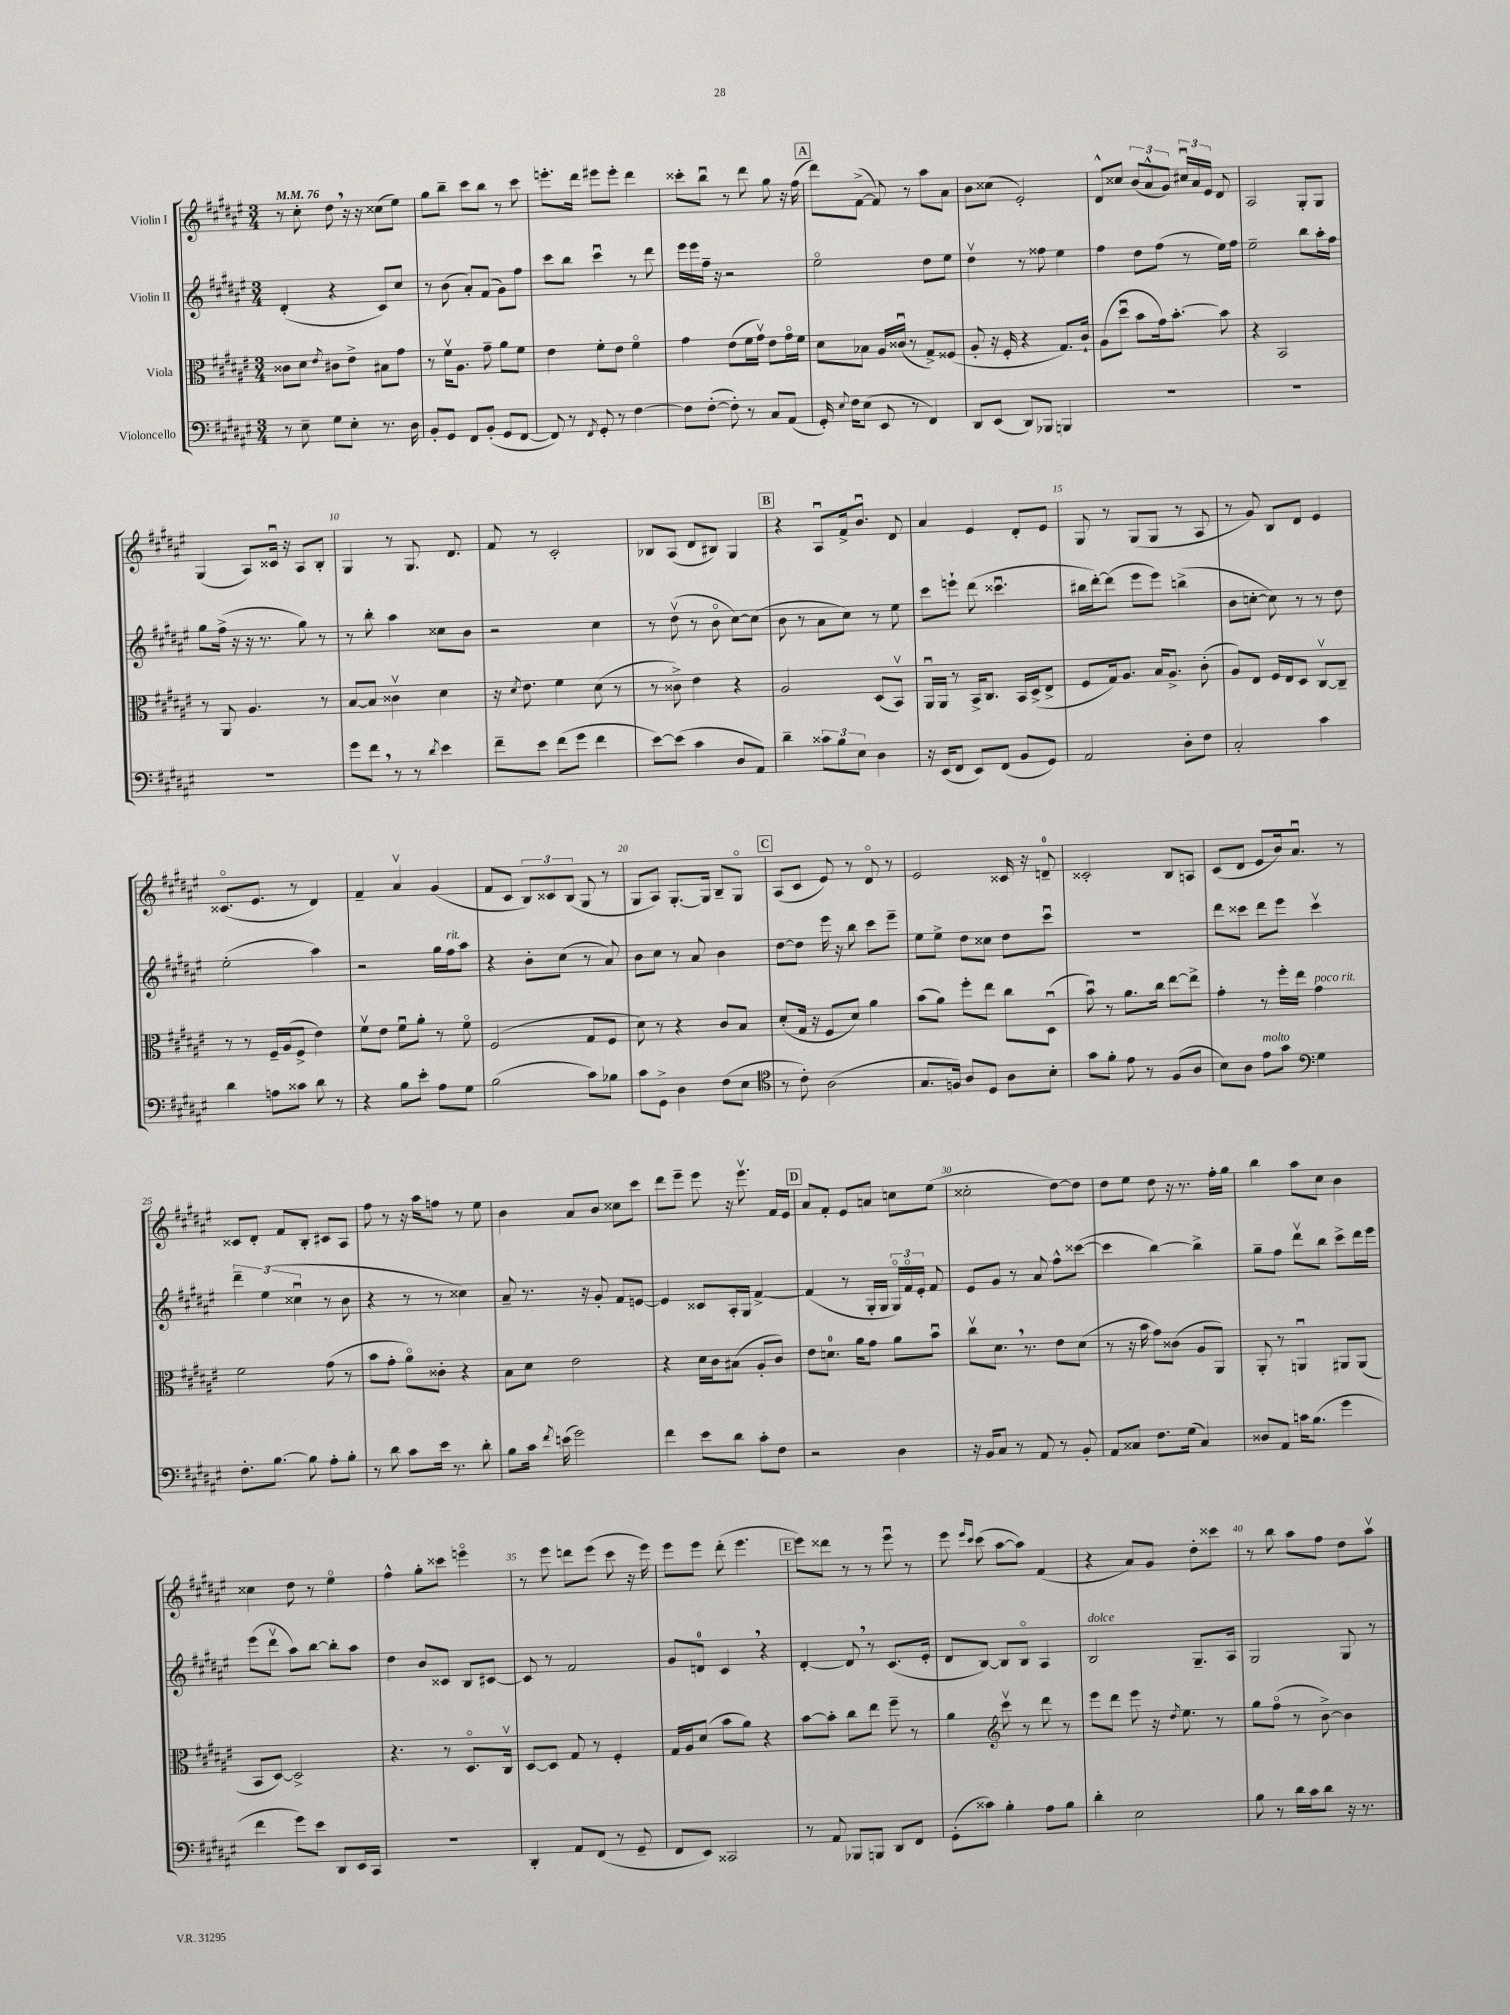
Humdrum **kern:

**kern	**kern	**kern	**kern
*staff4	*staff3	*staff2	*staff1
*clefF4	*clefC3	*clefG2	*clefG2
*k[f#c#g#d#a#e#]	*k[f#c#g#d#a#e#]	*k[f#c#g#d#a#e#]	*k[f#c#g#d#a#e#]
*M3/4	*M3/4	*M3/4	*M3/4
*MM76	*MM76	*MM76	*MM76
8r	8c##\L	(4d#'/	8r
8E#~\	8d#\J	.	8cc#'\
.	8qe#/	.	.
8G#\L	8c#\L	4r	8dd#\
8E#'\J	8e#^\J	.	16r
.	.	.	16r
8.r	8B#\L	8c#/L)	(8cc##\L
.	8g#\J	8cc#/J	8ee#\J)
16D#\	.	.	.
=	=	=	=
8BB'/L	8r	8r	8gg#\L
8GG#/J	16f#v\LK	(8b\	8bb~\J
.	8.A#\J	.	.
8FF#/L	.	8a#'/L)	8ccc#\L
(8BB'/J	8g#~\	(8f#/J	8bb\J
8GG#/L	8a#\L	8g#\L)	8r
[8FF#/J	8f#\J	8ff#\J	8ccc#\
=	=	=	=
8FF#/])	4e#\	8ccc#\L	8.eee'\L
8r	.	8bb\J	.
.	.	.	16ddd#\Jk
8qFF#/	.	.	.
8GG#'/	8f#'\L	4ccc#u\	8eee#\L
8r	8e#\J	.	8eee#'\J
[4F#\	4f#o\	8r	4ddd#\
.	.	8ddd#\	.
=	=	=	=
8F#\]L	4g#\	16eee#\LL	8ccc##'\L
.	.	16eee#\	.
([8F#'\J	.	16ff#~\JJ	8bbu\J
.	.	16r	.
8F#'\])	(8e#\L	2r	8r
8r	16f#\L	.	8ddd#\
.	16g#v\JJ)	.	.
8C#/L	8e#\L	.	8gg#\
(8AA#/J	16g#o\L	.	16r
.	16f#\JJ	.	(16ff#\
=	=	=	=
16GG#'/)	8d#\L	2ee#o\	8ddd#\L)
8qqE#/	.	.	.
16F#\LK	.	.	.
(8E#\J	8B-\J	.	([8f#^\J
8EE#/	16A#/LL	.	8f#/])
.	(16c##u/JJ	.	.
8r	8r	.	8r
4FF#/)	8G#^/L)	8dd#\L	8aa#\L
.	(8F##/J	8ee#\J	8a#\J
=	=	=	=
8DD#/L	8A#'/	4dd#v\	8b\L
(8EE#/J	16r	.	(8cc##\J
.	16F#'/	.	.
8DD#/L)	4r	8r	2e#'/)
8BBB-/J	.	8ff##\	.
4BBB/	8.G#/L)	4ee#\	.
.	16c#`/Jk	.	.
=	=	=	=
2.r	(8A#\L	4ff#\	8d#^^/L
.	8dd#u\J	.	8cc##/J
.	8b\L	8dd#\L	(12b/L
.	.	.	12a#^^/
.	16g#\k)	(8ff#\J	.
.	.	.	12g#/J)
.	[8.b'\J	.	.
.	.	8r	24cc#u/LL
.	.	.	24a#/
.	.	.	24e#/JJ
.	8b\]	16ee#\LL)	8d#/
.	.	16ff#\JJ	.
=	=	=	=
2.r	4r	2ee#~\	2A#/
.	2BB/	.	.
.	.	8bb\L	8G#'/L
.	.	16aa#'\L	8G#/J
.	.	16ff#\JJ	.
=	=	=	=
2.r	8r	8gg#\L	(4G#/
.	8AA#/	(16ff#^\Jk	.
.	.	16r	.
.	4.A#/	16r	8A#/L)
.	.	8.r	.
.	.	.	16c##u/Jk
.	.	.	16r
.	.	8gg#\)	8A#/L
.	8r	8r	8B'/J
=	=	=	=
8g#\L	[8B/L	8r	4G#/
8f#\J	8B/]J	8bb'\	.
8r	4c##v\	4aa#\	8r
8r	.	.	8.G#/
8qd#/	.	.	.
4e#\	4d#\	8cc##\L	.
.	.	.	8.d#/
.	.	8b\J	.
=	=	=	=
8f#~\L	16r	2r	8f#/
.	8qd#/	.	.
.	8.e#\	.	.
8e#\J	.	.	8r
(8f#\L	4f#\	.	2c#'/
8g#\J	.	.	.
4f#\	(8d#\	4cc#\	.
.	8r	.	.
=	=	=	=
[8e#\L)	8r	8r	8B-/L
(8e#\]J	8c##^\)	(8dd#v\	(8A#/J
4c#\	4e#\	8r	8d#/L
.	.	8bo\	8B#/J)
8D#/L	4r	[8cc#\L)	4G#/
8AA#/J)	.	(8cc#\]J	.
=	=	=	=
4d#~\	2A#/	8b\	4r
.	.	8r	.
12c##\L	.	8a#\L	8A#u/L
12B\	.	.	.
.	.	8cc#\J)	16f#^/k
12E#\J	.	.	.
.	.	.	8.bu/J
4D#\	(8D#/L	8r	.
.	8BBv/J)	8ee#\	8d#/
=	=	=	=
16r	16AA#u/LL	8ccc#\L	4a#/
(16EE#/LK	16AA#/JJ	.	.
8FF#/J	8r	8eee`\J	.
8EE#/L)	16BB^/LK	(8ddd#\	4e#/
.	8.C#/J	.	.
(8FF#/J	.	4.ccc##u\	.
8BB/L	16BB/LL	.	8d#'/L
.	(16D#^/J	.	.
8GG#/J)	8E#^/J	.	8e#/J
=	=	=	=
2AA#/	8F#/L	16bb#\LL	8G#/
.	.	[16ddd#'\J)	.
.	16G#/k)	(8ddd#\]J	8r
.	8.A#/J	.	.
.	.	8eee#\L	(8G#/L
.	16B/LK	8eee#\J)	8G#/J
.	8.A#^/J	.	.
8D#'\L	.	(4bb^\	8r
8F#\J	(8c#'\	.	8A#/
=	=	=	=
2C#'/	8A#/L)	8b\L	8r
.	8E#/J	[8cc'\J	8g#/)
.	16F#/LL	8cc\])	8B/L
.	16E#/J	.	.
.	8D#/J	8r	8d#/J
4c#\	[8C#v/L	8r	4e#/
.	8C#~/]J	8dd#\	.
=	=	=	=
4d#\	8r	(2ee#'\	(8.c##o/L
.	8r	.	.
.	.	.	8.e#/J
8A\L	16F#~/LL	.	.
.	(16A#/J	.	.
8c##\J	8F#^/J	.	8r
8d#\	4e#\)	4aa#\)	4d#/)
8r	.	.	.
=	=	=	=
4r	8f#v\L	2r	4f#~/
.	8e#\J	.	.
8B\L	8f#u\L	.	4a#v/
8e#'\J	8a#'\J	.	.
8A#\L	8r	16gg#\LL	(4g#/
.	.	16ff#\J	.
8G#\J	8f#o\	8aa#\J	.
=	=	=	=
(2B\	(2F#/	4r	8f#/L
.	.	.	8c#/J
.	.	8b'\L	12B/L)
.	.	.	12c##/
.	.	(8cc#\J	.
.	.	.	(12B/J
8c#\L)	8G#/L	8r	8G#/
8B-\J	8F#/J	8a#/)	8r
=	=	=	=
8c#\L	8d#\)	8b\L	8G#/L
8GG#^\J	8r	8cc#\J	8A#/J)
4D#\	4r	8r	[8.G#'/L
.	.	8a#/	.
.	.	.	16G#/]Jk
(8F#\L	8c#/L	4b\	8B~/L
8E#\J	8B/J	.	8G#o/J
=	=	=	=
*clefC4	*	*	*
8r	(8d#'/L	[8dd#\L	(8A#/L
8c#'\)	16G#/Jk	8dd#\]J	8c#/J
.	16r	.	.
(2A#\	8F#/L	16eee#\	8e#/)
.	.	16r	.
.	8d#/J)	8bb\	8r
.	4a#\	8ccc#\L	8d#o/
.	.	8eee#~\J	8r
=	=	=	=
8.G#/L	(8b\L	8ee#\L	2e#/
.	8a#\J)	8ee#^\J	.
16F/Jk)	.	.	.
8A#/L	8ff#'\L	8dd#\L	.
8D#/J	8ee#\J	8cc##\J	.
8A#\L	8cc#\L	8dd#\L	16c##/
.	.	.	16r
8B'\J	(8D#u\J	8ccc#u\J	8d~/
=	=	=	=
8g#\L	8bu\)	2.r	2c##'/
8f#'\J	8r	.	.
8e#\	8.a#\L	.	.
8r	.	.	.
.	16cc#\Jk	.	.
(8F#/L	[8ee#\L	.	8B/L
8A#/J	8ee#^\]J	.	8A/J
=	=	=	=
8B\L)	4g#'\	8ddd#\L	(8c#/L
8A#\J	.	8ccc##\J	8d#/J
8e#\L	8r	8ddd#\L	8e#/L
8g#\J	16ff#'\LL	8eee#\J	16b/k)
.	16ee#\JJ	.	8.a#u/J
*clefF4	*	*	*
4G#\	4g#\	4ccc##v\	.
.	.	.	8r
=	=	=	=
8.F#'\L	2f#\	6ddd#~\	8c##/L
.	.	.	8d#'/J
.	.	(6ee#\	.
[8.B\J	.	.	.
.	.	.	8f#/L
.	.	6cc##u\	.
8B\]	.	.	8B'/J
8A#'\L	(8g#\	8r	8c#/L
8B'\J	8r	8b\	8A#/J
=	=	=	=
8r	8b\L	4r	8ff#\
8d#\	8g#'\J	.	8r
8c#\L	8a#o\L)	8r	16r
.	.	.	16aa#\LK
16e#\Jk	8c##'\J	8r	8ff\J
8.r	.	.	.
.	4r	4cc##\)	8r
8d#'\	.	.	8ee#\
=	=	=	=
8B\L	8B\L	8a#~/	4b\
16c#\Jk	8d#\J	8.r	.
8qf#/	.	.	.
(16e\	.	.	.
2g#\)	2e#\	.	8a#/L
.	.	16r	.
.	.	8g#'/	8b/J
.	.	8f#/L	8cc##\L
.	.	[8e/J	8ccc#\J
=	=	=	=
4f#\	4r	4e/]	8ddd#\L
.	.	.	8eee#~\J
8e#\L	16d#\LL	8c##/L	8eee#\
.	16c#\J	.	.
8d#\J	(8B#\J	16A#'/L	16r
.	.	16G#/JJ	8.eee#v\
8c#'\L	8A#'/L	[4f#^/	.
8F#\J	8c#/J)	.	16f#/LL
.	.	.	16e#/JJ
=	=	=	=
2r	8e#\L	(4f#/]	8a#/L
.	8.d\J	.	8f#'/J
.	.	8r	8e#/L
.	16a#\LK	.	.
.	8g#\J	16G#'/LL	8a/J
.	.	16G#/JJ	.
4D#\	8a#\L	24G#o/LL)	8cc\L
.	.	24f#o/	.
.	.	24e#'/JJ	.
.	8bu\J	8f#/	(8ee#\J
=	=	=	=
16r	8cc#v\L	8e#/L	2cc##'\
16BB/LK	.	.	.
8C#/J	8.d#\J	8g#/J	.
8r	.	8r	.
.	8.r	.	.
8AA#/	.	8a#/	.
8r	8e#\L	8ff#^^\L	[8dd#\L)
8BB'/	(8d#\J	([8ccc##\J	8dd#\]J
=	=	=	=
8AA#/L	8r	4ccc##\]	8dd#\L
8C##/J	16r	.	8ee#\J
.	16b\	.	.
8.F#\L	8g#\L)	[4bb\)	8dd#\
.	(8c##\J	.	16r
(16G#\Jk	.	.	8.r
4C##/)	8A#/L	4bb^\]	.
.	8AA#/J)	.	16ff#'\LL
.	.	.	16gg#\JJ
=	=	=	=
8D##/L	8AA#'/	8gg#~\L	4bb\
8AA#/J	8r	8ff#\J	.
16c\LK	4AAu/	8ddd#v\L	8aa#\L
(8.B\J	.	.	.
.	.	8bb\J	8cc#\J
4g#\	8AA#/L	8ccc#^\L	4b\
.	(8AA#/J	16ddd#\L	.
.	.	16eee#\JJ	.
=	=	=	=
4f#\	8BB/L	(8eee#\L	4cc##\
.	[8D#/J)	8ddd#v\J	.
8g#\L)	2D#^/]	8aa#\L)	8dd#\
8e#\J	.	[8bb\J	8r
8DD#/L	.	8bb'\]L	4ee#o\
16EE#/L	.	8aa#\J	.
16CC#/JJ	.	.	.
=	=	=	=
2.r	4.r	4dd#\	4ff#^^\
.	.	8b/L	8gg#'\L
.	8r	8c##/J	8ccc##\J
.	8.D#o/L	8B/L	4eeeo\
.	.	[8c#/J	.
.	16C#v/Jk	.	.
=	=	=	=
4DD#'/	[8D#/L	8c#/]	8r
.	8D#/]J	8r	8eee#\
8AA#/L	8G#/	2f#/	8ddd\L
(8FF#/J	8r	.	(8eee#\J
8r	4F#'/	.	8ccc#\
8GG#~/	.	.	16r
.	.	.	16eee#\)
=	=	=	=
8FF#/L	16G#/LL	8g#/L	8eee#\L
.	16A#/J	.	.
8EE#/J)	(8d#/J	8d/J	8eee#\J
2CC##/	8b\L	4c#/	(8ddd#'\
.	8a#\J)	.	4.eee#\
.	4r	4r	.
=	=	=	=
8r	[8b\L	[4d#'/	8eee#\L)
8AA#/	8b'\]J	.	8ddd##\J
8BBB-/L	8cc#\L	8d#/]	8r
8BBB/J	8ee#\J	8r	8r
8DD#/L	8ff#~\	(8.c#/L	8eee#u\
8FF#/J	8r	.	8r
.	.	16e#'/Jk	.
=	=	=	=
(8GG#'\L	4a#\	8d#/L	8eee#\
.	.	.	16qqeee#/LL
.	.	.	16qqccc#/JJ
8c##\J)	.	[8B/J)	(8ccc#\
*	*clefG2	*	*
4B'\	8ccc#v\	8B/]L	[8aa#\L
.	8r	8Bo/J	8aa#\]J)
8A#\L	8ddd#\	4A#/	(4f#/
8B\J	8r	.	.
=	=	=	=
4d#'\	8eee#\L	2B/	4r
.	8ddd#\J	.	.
2E#\	8eee#\	.	8a#/L)
.	16r	.	8g#/J
.	8qdd#/	.	.
.	8.ee#\	.	.
.	.	8.G#~/L	8dd#'\L
.	8r	.	8ccc##\J
.	.	16A#/Jk	.
=	=	=	=
8B\	8gg#\L	2G#/	8r
8r	(8ff#o\J	.	8bb\
16d#\LL	8r	.	8aa#\L
16c#\J	.	.	.
8d#\J	[8b^\)	.	8ff#\J
16r	4b\]	8G#/	8dd#\L
8.r	.	.	.
.	.	8r	8aa#v\J
==	==	==	==
*-	*-	*-	*-
